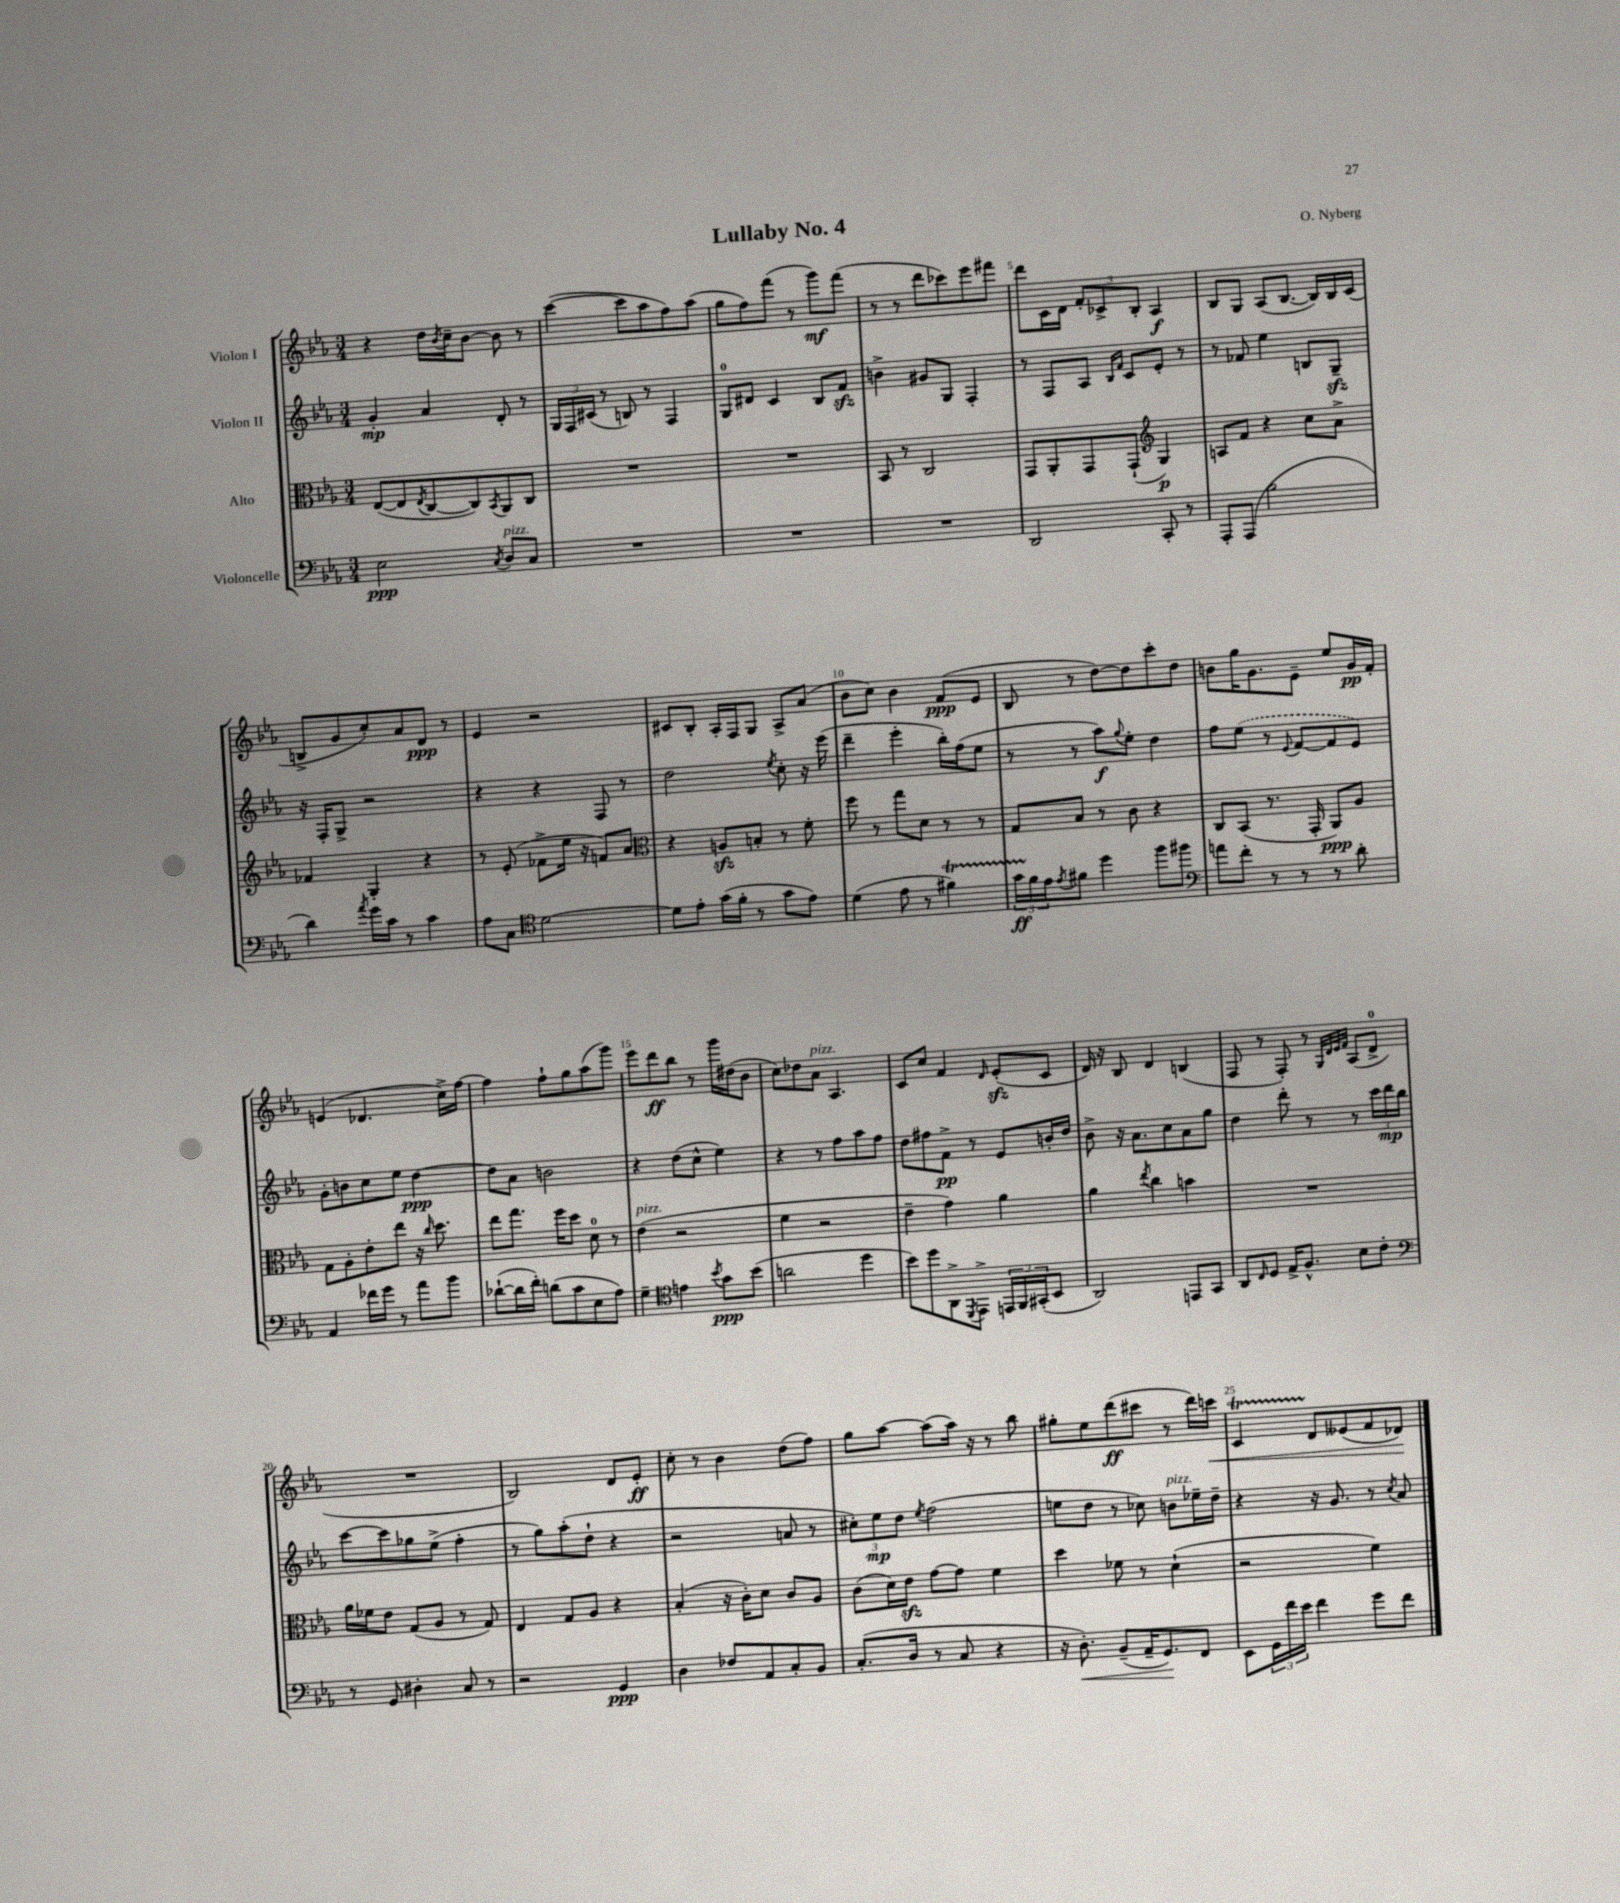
\header { title = "Lullaby No. 4" composer = "O. Nyberg" }
<<
\new StaffGroup <<
\new Staff = "s0" \with { instrumentName = "Violon I" } {
    \clef treble \key ees \major \numericTimeSignature \time 3/4
    r4 d''16 \acciaccatura { bes'8 } c''16-- bes'8~ bes'8 r8 |
    c'''4~( c'''8 aes''8 f''8) aes''8( |
    g''8 f''8) f'''8( r8 g'''8\mf) f'''8( |
    r8 r8 d'''8 ces'''8) ees'''8 fis'''8 |
    d'''8 c'16 d'16 \tuplet 3/2 { f'8-. ces'8-> bes8-. } aes4\f |
    bes8 g8 aes8( bes8.~ bes16) bes16 c'16( |
    b8-> g'8 c''8-.) aes'8 d'8\ppp r8 |
    ees'4 r2 |
    cis'8 bes8-. aes16-. f16 g8 aes8-> aes'8( |
    bes'8 c''8) bes'4 f'8\ppp( ees'8 |
    bes8 r8 d''8~) d''8 c'''8-. d''8 |
    b'8 g''16 g'8. ees'8-- ees''8 g'16\pp f'16-. |
    e'4( des'4. c''16->) f''16~ |
    f''4 f''8-! g''8 aes''8( g'''8) |
    ees'''8 d'''8\ff bes''8 r8 g'''16 dis''16( bes'8 |
    c''8) des''8 aes'8^\markup { \italic "pizz." } aes4. |
    c'8 c''8 f'4 \grace { d'16 } ees'8-.\sfz( c'8 |
    d'16) r16 bes8 d'4 b4( |
    f8 r8 f8-.) r8 \grace { g32 d'32 ees'32 f'32 } aes8( d'8-0-> |
    R2. |
    bes2) d'8 ees'8-.\ff |
    c''8-. r8 bes'4 d''8( f''8) |
    g''8 aes''8~ aes''8( aes''16) r16 r8 bes''8 |
    gis''8-. ees''8 d'''8\ff( cis'''8 r8 d'''16) c'''16\< |
    c'4\startTrillSpan d'8\stopTrillSpan eeses'8( f'8 des'8\!) \bar "|." |
}
\new Staff = "s1" \with { instrumentName = "Violon II" } {
    \clef treble \key ees \major \numericTimeSignature \time 3/4
    g'4-.\mp aes'4 d'8-. r8 |
    \tuplet 3/2 { g16 f16 cis'16( } r8 b8) r8 f4 |
    g8-0 dis'8 c'4 bes8 f'8\sfz |
    b'4-> gis'8 g8 f4-. |
    r8 f8 aes8 \grace { bes16 f'16 } c'8 ees'8-. r8 |
    r8 fes'8 ees''4 b8 g8--\sfz |
    r16 f16-. g8-> r2 |
    r4 r4 f8 r8 |
    d''2 \acciaccatura { ees''8 } c''8-. r16 ees'''16( |
    d'''4-- ees'''4-. bes''16-.) f''16( ees''8 |
    r8 r8 aes''8\f) \appoggiatura { g''8 } ees''8-. d''4 |
    f''8 \once \slurDashed ees''8( r8 \appoggiatura { ees'8 } f'8~ f'8 ees'8) |
    g'8-. b'8 c''8 ees''8 d''4~\ppp |
    d''8 aes'8 b'2 |
    r4 d''8( c''8-^ ees''4) |
    r4 r8 f''8 aes''8 f''8 |
    d''8 fis''8 f'8->\pp r8 ees'8 b'16-. d''16 |
    bes'8-> r16 aes'8. c''8 aes'8 g''8 |
    d''4 d'''8-. r8 r8 \tuplet 3/2 { c'''16 d'''16\mp bes''16 } |
    c'''8~ c'''8 ges''8 ees''8->( f''4-. |
    r8 g''8) aes''8-.( d''8-! r4 |
    r2 a'8 r8 |
    \tuplet 3/2 { cis''8-.) ees''8\mp d''8 } \acciaccatura { ees''8 } f''2( |
    e''8 d''8 r8 ces''8) b'8^\markup { \italic "pizz." } ees''16-- d''16-- |
    r4 r16 g'8. r8 \acciaccatura { c''8 } aes'8 \bar "|." |
}
\new Staff = "s2" \with { instrumentName = "Alto" } {
    \clef alto \key ees \major \numericTimeSignature \time 3/4
    ees8~( ees8 \acciaccatura { ees8 } c8~ c8) \acciaccatura { bes,8 } aes,8 c8 |
    R2. |
    R2. |
    bes,8 r8 c2 |
    g,8 aes,8-. g,8 g,8-!( \clef treble g4\p) |
    a8 f'8 r4 c''8 aes'8-> |
    fes'4 g4-. r4 |
    r8 ees'8-.( fes'8-> ees''16 r16 f'8) aes'8 |
    \clef alto r4 a8\sfz b8-. r8 f'8-. |
    f''8 r8 g''8 d'8 r8 r8 |
    g8 bes8 r8 c'8 r4 |
    c8 bes,8( r8. g,16-. aes,8\ppp) aes8 |
    g8 aes8-. ees'8-. ees''8 r16 \grace { c''16 } d''8. |
    ees''8 g''8. f''16 d''8 d'8-0 r8 |
    ees'4^\markup { \italic "pizz." }( r2 |
    f'4 r2 |
    ees'4-- g'4) aes'4 |
    aes'4 \acciaccatura { ees''8 } c''4 b'4 |
    R2. |
    aes'16 fes'16 ees'8 g8( aes8 r8 g8) |
    ees4 g8 aes8 r4 |
    bes4-.( r16 c'16-.) d'8 c'8 aes8 |
    c'8( d'16) ees'16\sfz g'8~ g'8 f'4 |
    d''4 fes'8 r8 d'4-!( |
    r2 f'4) \bar "|." |
}
\new Staff = "s3" \with { instrumentName = "Violoncelle" } {
    \clef bass \key ees \major \numericTimeSignature \time 3/4
    ees2\ppp \acciaccatura { c8 } d8^\markup { \italic "pizz." } c8 |
    R2. |
    R2. |
    R2. |
    d,2 c,8-. r8 |
    aes,,8-. aes,,8( bes2 |
    d'4) \acciaccatura { aes'8 } g'16 c'16 r8 c'4 |
    aes8 c8 \clef tenor d'2~ |
    d'8 ees'8-. g'16( f'16-. r8 g'8 ees'8) |
    d'4( ees'8 r8 fis'4\startTrillSpan) |
    \tuplet 3/2 { g'16\ff f'16\stopTrillSpan ees'16 } \acciaccatura { ees'8 } fis'8 d''4 f''8 fis''8 |
    \clef bass a'8 f'8-. r8 r8 r8 d'8-. |
    aes,4 fes'16 g'16 r8 aes'8 bes'8 |
    des'8~-!( des'16 f'16-.) d'8( c'8 ees8 aes8) |
    g4-- \clef tenor e'4 \acciaccatura { bes'8 } g'8\ppp bes'8( |
    a'2 d''4 |
    bes'8) d''8 aes,8-> \acciaccatura { d,8 } ees,8-> \tuplet 3/2 { e,16 f,16 gis,16-.( } bes,8 |
    aes,2) e,8 g,8 |
    aes,8 \grace { c16 } d8 ees16-> f8.-^ bes8 c'8-. |
    \clef bass r8 g,8 dis4-. c8 r8 |
    r2 g,4\ppp |
    d4 fes8 aes,8 c8-. bes,8 |
    c8.-.( d16 r8 c8 r4 |
    r16 d8.-.\<) bes,8--( aes,16-- g,8.\!) f,8 |
    ees,8 \tuplet 3/2 { g,16 f'16 ees'16 } f'4 g'8 f'8 \bar "|." |
}
>>
>>
\layout { \context { \Score \override BarNumber.break-visibility = ##(#f #t #t) barNumberVisibility = #(every-nth-bar-number-visible 5) } }
